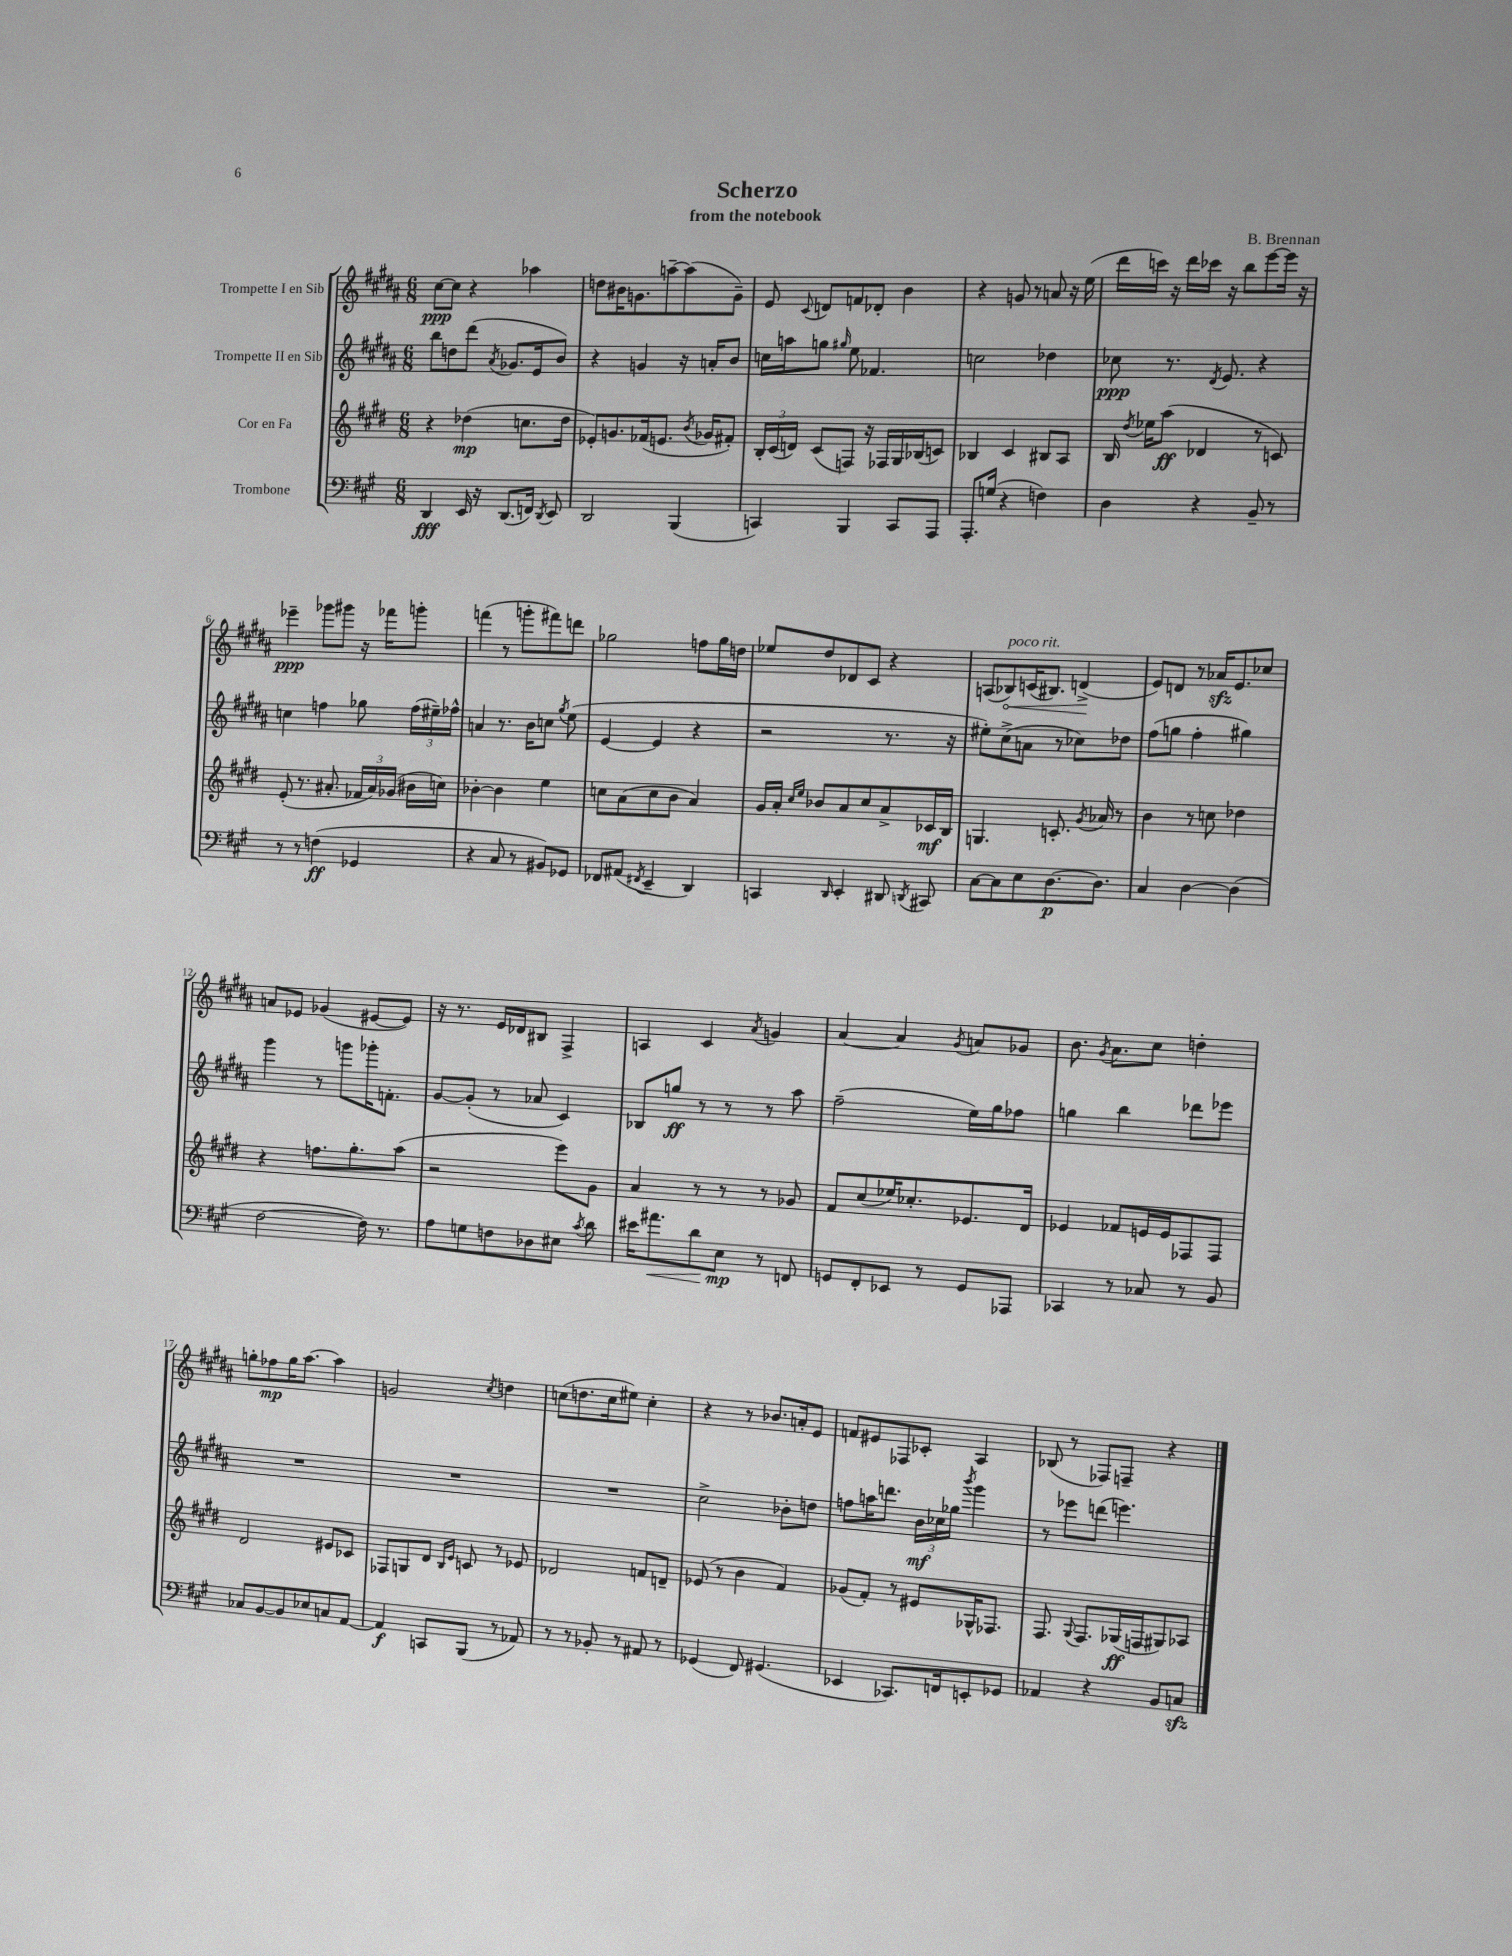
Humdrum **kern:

**kern	**kern	**kern	**kern
*staff4	*staff3	*staff2	*staff1
*clefF4	*clefG2	*clefG2	*clefG2
*k[f#c#g#]	*k[f#c#g#d#]	*k[f#c#g#d#a#]	*k[f#c#g#d#a#]
*M6/8	*M6/8	*M6/8	*M6/8
4DD	4r	8bb	[8cc#
.	.	8dd	8cc#]
16EE	(4dd-	(8ddd#	4r
16r	.	.	.
.	.	8qa#	.
(8.DD	.	8.g-	.
.	8.cc	.	4aa-
16FF)	.	16e	.
8qDD	.	.	.
8EE	.	8b)	.
.	16dd-	.	.
=	=	=	=
2DD	8e-')	4r	8dd
.	8.g	.	16b#
.	.	.	8.g
.	.	4g	.
.	(16f-	.	.
.	8.e	.	[8aa~
(4BBB	.	16r	(8aa]
.	8qb	.	.
.	16g-	16a'	.
.	8f#')	8b	8g~)
=	=	=	=
4CC)	24B'	16cc	8e
.	(24c#	.	.
.	.	16aa	.
.	24d)	.	.
.	.	.	8qqc#
.	(8c#	8gg	8d
.	.	16qqgg#	.
4BBB	8F)	8ee	8f
.	16r	4.f-	8d-'
.	16F-	.	.
8CC	16G#	.	4b
.	(16B-	.	.
8AAA	8c)	.	.
=	=	=	=
8.AAA'	4B-	2cc	4r
(16G	.	.	.
4r	4c#	.	8g
.	.	.	8r
4F)	8B#	4dd-	8a
.	8A	.	16r
.	.	.	(16ee
=	=	=	=
4D	16B	8cc-	16ddd#
.	8qdd#	.	.
.	16ee-	.	16ccc)
.	(8aa	8.r	16r
.	.	.	16ddd#
4r	4d-	.	16ccc-
.	.	8qd#	.
.	.	8.e	16r
.	.	.	8bb
8BB~	8r	4r	[8eee
8r	8c)	.	16eee]
.	.	.	16r
=	=	=	=
8r	(8e'	4cc	4eee-~
8r	8.r	.	.
(4F	.	4ff	8ggg-
.	8.a#'	.	.
.	.	.	8ggg#
4GG-	24f-	8gg-	16r
.	24a#)	.	.
.	.	.	16fff-
.	(24g-	.	.
.	16b#	(24ff	8ggg'
.	.	24ee#~)	.
.	16cc)	.	.
.	.	24ff-^^	.
=	=	=	=
4r	[4b-'	4a	(4fff
8C#	4b-]	8.r	8r
8r	.	.	8ggg'
.	.	16b	.
8BB#)	4ee	8cc	8fff#)
.	.	8qgg#	.
8GG-	.	(8ee	8ddd
=	=	=	=
8FF-	8cc	[4e	2gg-
(8AA#	(8a	.	.
8qFF#	.	.	.
4EE~	8cc	4e]	.
.	8b	.	.
4DD)	4a)	4r	8ff
.	.	.	16gg-
.	.	.	16dd
=	=	=	=
4CC	16g#	2r	8ee-
.	16a'	.	.
.	16qqcc#	.	.
.	16qqee	.	.
.	8b-	.	8dd#
16qqDD	.	.	.
4EE'	8a	.	8d-
.	8cc#	.	8c#
8DD#	8a^	8.r	4r
8qDD	.	.	.
8CC#	16c-	.	.
.	16B	16r	.
=	=	=	=
[8C#	4.G	8ee#')	(8A
8C#]	.	(8cc#^	8B-)
8E	.	8a	(16c
.	.	.	8.B#)
[8.D	8.c'	8r	.
.	.	8cc-)	(4d^
.	8qg#	.	.
8.D]	16a-	.	.
.	8r	8dd-	.
=	=	=	=
4C#	4b	(8ff#	8e)
.	.	8gg	8d
[4D	8r	4ff#'	8r
.	8cc	.	16a-
.	.	.	8.e
(4D]	4dd-	4gg#)	.
.	.	.	8cc-
=	=	=	=
[2F#	4r	4ggg#	8a
.	.	.	8e-
.	8.ff	8r	(4g-
.	.	8ggg	.
.	8.gg#'	.	.
16F#])	.	16ggg-'	[8e#
8.r	.	8.f'	.
.	(8aa	.	8e#])
=	=	=	=
8A	2r	[8g#	16r
.	.	.	8.r
8G	.	(8g#']	.
8F	.	8r	16e
.	.	.	16d-
8D-	.	8a-	8B#
8E#	8eee)	4c#)	4F#^
8qc#	.	.	.
8d	8g#	.	.
=	=	=	=
16e#	4a	8B-	4A
8.a#	.	.	.
.	.	8gg	.
8d	8r	8r	4c#
8E	8r	8r	.
.	.	.	8qa#
8r	8r	8r	4g
8FF	8g-	8aa#	.
=	=	=	=
8GG	8f#	(2ff#~	[4a#
8FF#'	(8cc#	.	.
8EE-	16ee-)	.	4a#]
.	8.cc-'	.	.
8r	.	.	.
.	.	.	8qg#
8GG	8.e-	16ee)	8a
.	.	16gg#	.
8AAA-	.	8ff-	8g-
.	16d#	.	.
=	=	=	=
4CC-	4e-	4gg	8.b
.	.	.	8qg#
.	.	.	8.a#
8r	8f-	4bb	.
8C-	16e	.	8cc#
.	16e	.	.
8r	8F-	8ddd-	4dd'
8BB	8F-	8eee-	.
=	=	=	=
8C-	2d#	2.r	8gg'
[8BB	.	.	8ff-
8BB]	.	.	16gg
.	.	.	[8.aa#
8E-	.	.	.
8C	8e#	.	4aa#]
[8AA	8c-	.	.
=	=	=	=
4AA]	8F-	2.r	2g
.	8G	.	.
8CC	8d#	.	.
.	16qqB	.	.
.	16qqe	.	.
(8BBB	8c	.	.
.	.	.	8qcc#
8r	8r	.	4dd
8AA-)	8e-	.	.
=	=	=	=
8r	2d-	2.r	(8cc
8r	.	.	8.dd
8BB-'	.	.	.
.	.	.	16cc
8r	.	.	8ee#)
8AA#	8f	.	4cc'
8r	8d~	.	.
=	=	=	=
(4GG-	(8e-	2cc#^	4r
.	8r	.	.
8FF#)	4b	.	8r
(4.GG#	.	.	8.b-
.	4f#)	8b-'	.
.	.	.	16a'
.	.	8dd	8e
=	=	=	=
4EE-	(8g-	8ff	8f
.	8f#')	16aa	8e#
.	.	8.ddd	.
8.CC-)	8r	.	8F-
.	8e#	24b	8c-'
.	.	24cc-	.
16FF	.	.	.
.	.	24gg-	.
.	.	8qbbb	.
8EE'	16G-^^	4ggg#	4A#
.	8.F-	.	.
8GG-	.	.	.
=	=	=	=
4AA-	8.F#	8r	(8B-
.	.	8eee-	8r
.	8qqG#	.	.
.	8.F#	.	.
4r	.	(8ddd	8F-)
.	(16G-	4.eee)	8F~
.	16F	.	.
8BB	8G#)	.	4r
8C	8A-	.	.
==	==	==	==
*-	*-	*-	*-
